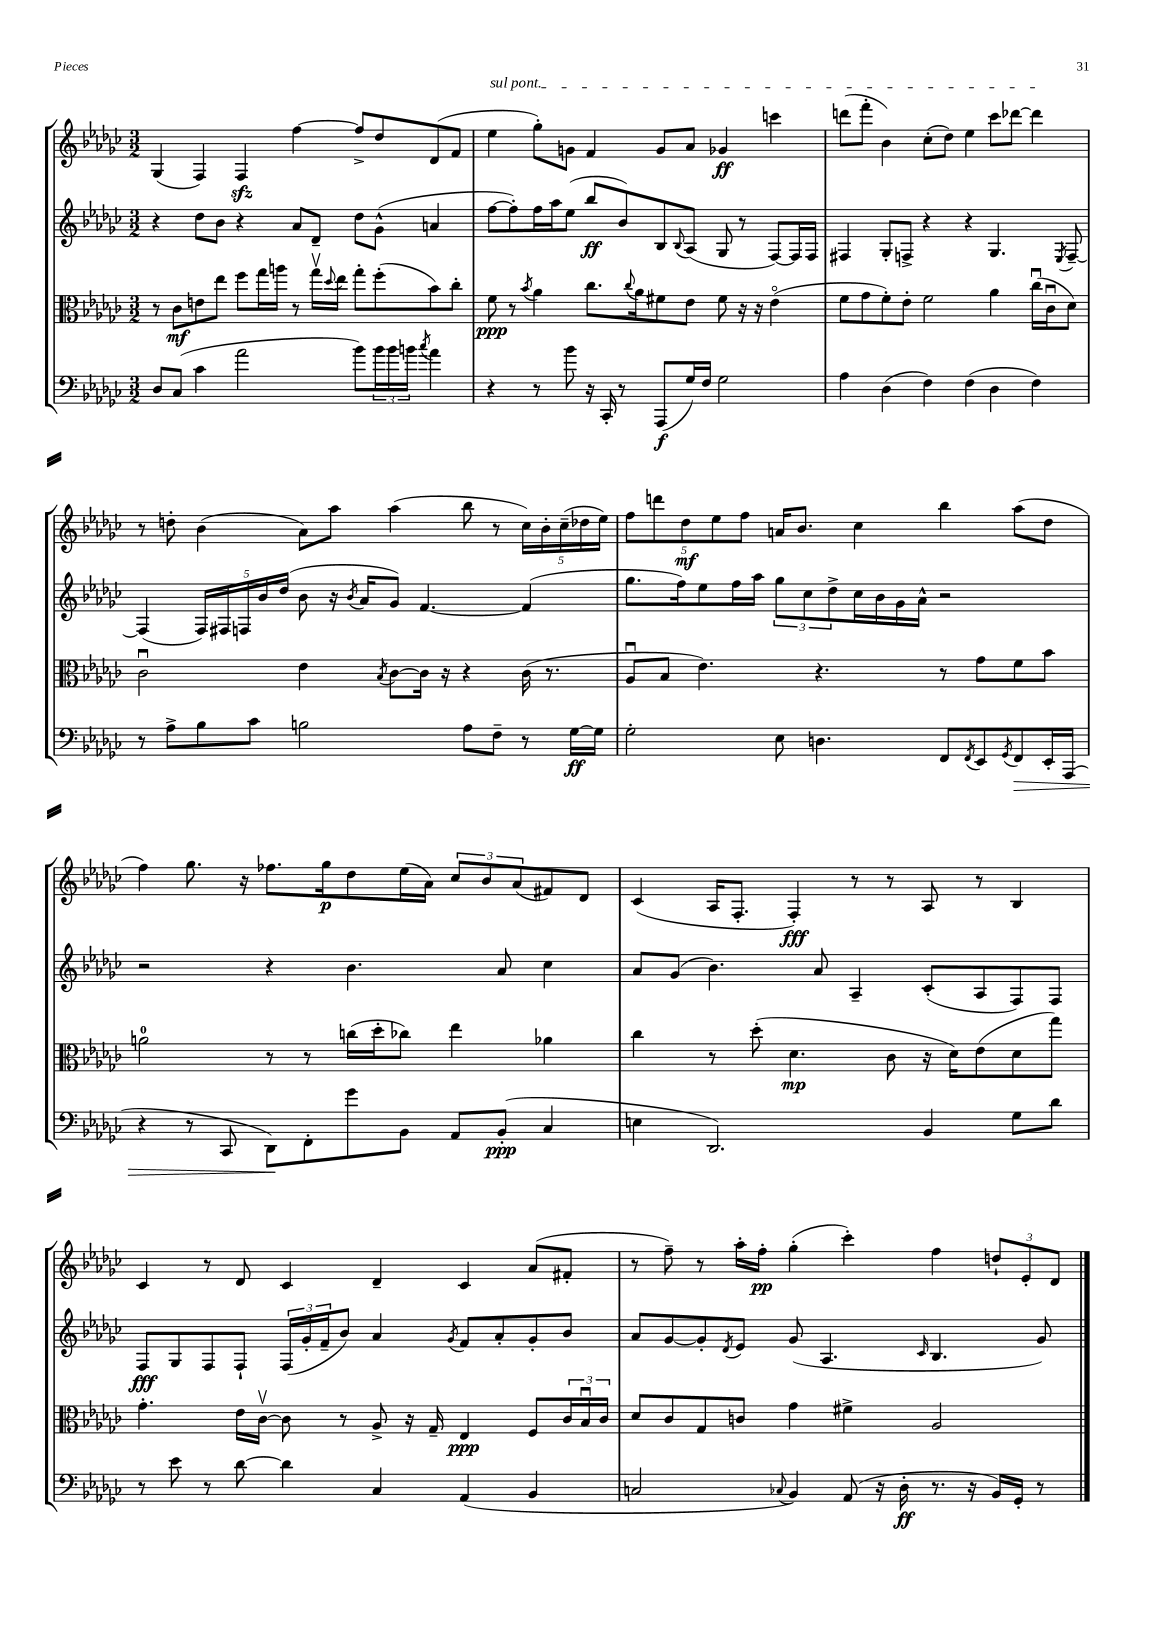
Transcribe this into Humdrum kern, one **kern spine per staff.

**kern	**kern	**kern	**kern
*staff4	*staff3	*staff2	*staff1
*clefF4	*clefC3	*clefG2	*clefG2
*k[b-e-a-d-g-c-]	*k[b-e-a-d-g-c-]	*k[b-e-a-d-g-c-]	*k[b-e-a-d-g-c-]
*M3/2	*M3/2	*M3/2	*M3/2
8D-	8r	4r	(4G-
(8C-	8c-	.	.
4c-	8e	8dd-	4F)
.	8ee-	8b-	.
2a-	8ff	4r	4F
.	16gg-	.	.
.	16aa	.	.
.	8r	8a-	[4ff
.	16gg-v	8d-~	.
.	8qqdd-	.	.
.	16ee-	.	.
8b-)	8gg-'	8dd-	8ff^]
24b-	(8ff'	(8g-^^	8dd-
24b-	.	.	.
24b	.	.	.
8qcc-	.	.	.
4a-	8b-)	4a	(8d-
.	8cc-'	.	8f
=	=	=	=
4r	8f	[8ff	4ee-
.	8r	8ff'])	.
.	8qb-	.	.
8r	4a-	16ff	8gg-')
.	.	16aa-	.
8b-	.	(8ee-	8g
16r	8.cc-	8bb-	4f
16CC-'	.	.	.
8r	.	8b-)	.
.	8qqcc-	.	.
.	16a-	.	.
(8AAA-	8f#	8B-	8g
.	.	8qqB-	.
16G-)	8e-	(8A-	8a-
16F	.	.	.
2G-	8f#	8G-	4g-
.	16r	8r	.
.	16r	.	.
.	(4e-o	[8F)	4ccc
.	.	16F]	.
.	.	16F	.
=	=	=	=
4A-	8f	4F#	(8ddd
.	8g-	.	8fff'
(4D-	8f')	8G-'	4b-)
.	8e-'	8F^	.
4F)	2f	4r	(8cc-'
.	.	.	8dd-)
(4F	.	4r	4ee-
4D-	4a-	4.G-	8ccc-
.	.	.	[8ddd-
4F)	(16cc-u	.	4ddd-]
.	16c-u	.	.
.	.	8qE-	.
.	8d-)	[8F~	.
=	=	=	=
8r	2c-u	(4F]	8r
8A-^	.	.	8dd'
8B-	.	20F)	(4b-
.	.	20F#	.
.	.	20F	.
8c-	.	.	.
.	.	20b-	.
.	.	(20dd-	.
2B	4e-	8b-	8a-)
.	.	16r	8aa-
.	.	8qb-	.
.	.	16a-	.
.	8qB-	.	.
.	[8c-	8g-)	(4aa-
.	16c-]	[4.f	.
.	16r	.	.
8A-	4r	.	8bb-
8F~	.	.	8r
8r	(16c-	(4f]	20cc-)
.	.	.	20b-'
.	8.r	.	.
.	.	.	(20cc-~
[16G-	.	.	.
.	.	.	20dd-
16G-]	.	.	.
.	.	.	20ee-)
=	=	=	=
2G-'	8A-u	8.gg-	10ff
.	.	.	10ddd
.	8B-	.	.
.	.	16ff)	.
.	.	.	10dd-
.	4.e-)	8ee-	.
.	.	.	10ee-
.	.	16ff	.
.	.	.	10ff
.	.	16aa-	.
8E-	.	12gg-	16a
.	.	.	8.b-
.	.	12cc-	.
4.D	4.r	.	.
.	.	12dd-^	.
.	.	16cc-	4cc-
.	.	16b-	.
.	.	16g-	.
.	.	16a-^^	.
8FF	8r	2r	4bb-
8qFF	.	.	.
8EE-	8g-	.	.
8qGG-	.	.	.
8FF	8f	.	(8aa-
16EE-'	8b-	.	8dd-
(16AAA-	.	.	.
=	=	=	=
4r	2a	2r	4ff)
8r	.	.	8.gg-
8CC-	.	.	.
.	.	.	16r
8DD-)	8r	4r	8.ff-
8FF'	8r	.	.
.	.	.	16gg-
8g-	(16cc	4.b-	8dd-
.	16dd-'	.	.
8BB-	8cc-)	.	(16ee-
.	.	.	16a-)
8AA-	4ee-	.	12cc-
.	.	.	12b-
(8BB-'	.	8a-	.
.	.	.	(12a-
4C-	4a-	4cc-	8f#)
.	.	.	8d-
=	=	=	=
4E	4cc-	8a-	(4c-
.	.	(8g-	.
2.DD-)	8r	4.b-)	16A-
.	.	.	8.F'
.	(8dd-'	.	.
.	4.d-	.	4F')
.	.	8a-	.
.	.	4A-~	8r
.	8c-	.	8r
4BB-	16r	(8c-'	8A-
.	16d-)	.	.
.	(8e-	8A-	8r
8G-	8d-	8F)	4B-
8d-	8gg-)	8F	.
=	=	=	=
8r	4.g-'	8F	4c-
8e-	.	8G-	.
8r	.	8F	8r
[8d-	16e-	8F`	8d-
.	[16c-v	.	.
4d-]	8c-]	(24F	4c-
.	.	24g-'	.
.	.	24f~	.
.	8r	8b-)	.
4C-	8A-^	4a-	4d-~
.	16r	.	.
.	16G-~	.	.
.	.	8qg-	.
(4AA-	4E-	8f	4c-
.	.	8a-'	.
4BB-	8F	8g-'	(8a-
.	24c-	8b-	8f#'
.	24B-u	.	.
.	24c-	.	.
=	=	=	=
2C	8d-	8a-	8r
.	8c-	[8g-	8ff~)
.	8G-	8g-']	8r
.	.	8qd-	.
.	8c	8e-	16aa-'
.	.	.	16ff'
8qqC-	.	.	.
4BB-)	4g-	(8g-	(4gg-'
.	.	4.A-	.
(8AA-	4f#^	.	4ccc-')
16r	.	.	.
16D-'	.	.	.
.	.	16qqc-	.
8.r	2A-	4.B-	4ff
16r	.	.	.
16BB-)	.	.	12dd`
16GG-'	.	.	.
.	.	.	12e-'
8r	.	8g-)	.
.	.	.	12d-
==	==	==	==
*-	*-	*-	*-
